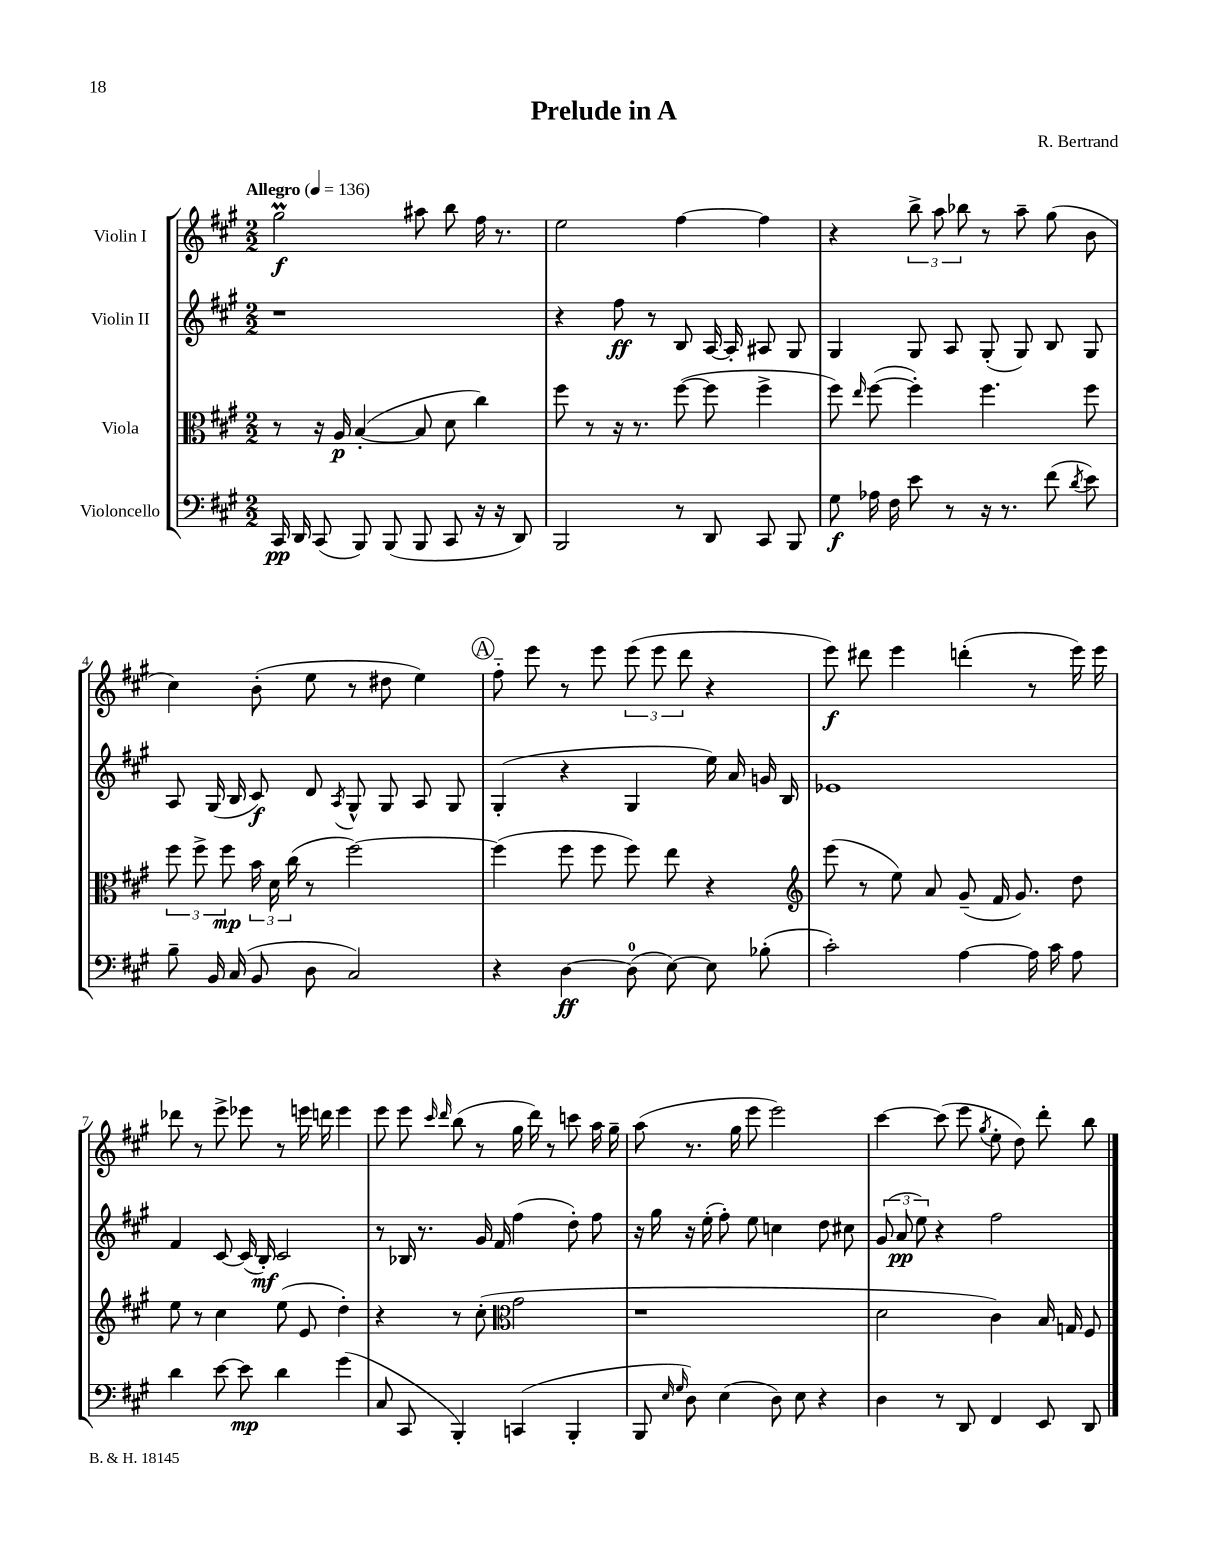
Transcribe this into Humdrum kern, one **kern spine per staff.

**kern	**kern	**kern	**kern
*staff4	*staff3	*staff2	*staff1
*clefF4	*clefC3	*clefG2	*clefG2
*k[f#c#g#]	*k[f#c#g#]	*k[f#c#g#]	*k[f#c#g#]
*M2/2	*M2/2	*M2/2	*M2/2
*MM136	*MM136	*MM136	*MM136
16CC#/	8r	1r	2gg#\
16DD/	.	.	.
(8CC#/	16r	.	.
.	16A/	.	.
8BBB/)	([4B'/	.	.
(8BBB/	.	.	.
8BBB/	8B/]	.	8aa#\
8CC#/	8d\	.	8bb\
16r	4cc#\)	.	16ff#\
16r	.	.	8.r
8DD/)	.	.	.
=	=	=	=
2BBB/	8ff#\	4r	2ee\
.	8r	.	.
.	16r	8ff#\	.
.	8.r	.	.
.	.	8r	.
8r	([8ff#\	8B/	[4ff#\
8DD/	8ff#\]	[16A/	.
.	.	16A'/]	.
8CC#/	4ff#^\	8A#/	4ff#\]
8BBB/	.	8G#/	.
=	=	=	=
8G#\	8ff#\)	4G#/	4r
.	16qqee/	.	.
16A-\	([8ff#\	.	.
16F#\	.	.	.
8e\	4ff#'\])	8G#/	12bb^\
.	.	.	12aa\
8r	.	8A/	.
.	.	.	12bb-\
16r	4.ff#\	(8G#'/	8r
8.r	.	.	.
.	.	8G#/)	8aa~\
(8f#\	.	8B/	(8gg#\
8qd/	.	.	.
8e\)	8ff#\	8G#/	8b\
=	=	=	=
8B~\	12ff#\	8A/	4cc#\)
.	12ff#^\	.	.
16BB/	.	(16G#/	.
.	12ff#\	.	.
(16C#/	.	16B/	.
8BB/	24b\	8c#/)	(8b'\
.	24d\	.	.
.	(24cc#\	.	.
8D\	8r	8d/	8ee\
.	.	8qA/	.
2C#/)	[2ff#\)	8G#^^/	8r
.	.	8G#/	8dd#\
.	.	8A/	4ee\)
.	.	8G#/	.
=	=	=	=
4r	(4ff#\]	(4G#'/	8ff#'~\
.	.	.	8eee\
[4D\	8ff#\	4r	8r
.	8ff#\	.	8eee\
(8D\]	8ff#\)	4G#/	(12eee\
.	.	.	12eee\
[8E\)	8ee\	.	.
.	.	.	12ddd\
8E\]	4r	16ee\)	4r
.	.	16a/	.
(8B-'\	.	16g/	.
.	.	16B/	.
=	=	=	=
*	*clefG2	*	*
2c#'\)	(8eee\	1e-	8eee\)
.	8r	.	8ddd#\
.	8ee\)	.	4eee\
.	8a/	.	.
[4A\	(8g#~/	.	(4ddd'\
.	16f#/	.	.
.	8.g#/)	.	.
16A\]	.	.	8r
16c#\	.	.	.
8A\	8dd\	.	16eee\)
.	.	.	16eee\
=	=	=	=
4d\	8ee\	4f#/	8ddd-\
.	8r	.	8r
[8e\	4cc#\	[8c#/	8eee^\
8e\]	.	(16c#/]	8eee-\
.	.	16B'/)	.
4d\	(8ee\	2c#/	8r
.	8e/	.	16eee\
.	.	.	16ddd\
(4g#\	4dd'\)	.	4eee\
=	=	=	=
8C#/	4r	8r	8eee\
8CC#/	.	16B-/	8eee\
.	.	8.r	.
.	.	.	16qqccc#/
.	.	.	16qqddd/
4BBB'/)	8r	.	(8bb\
.	(8cc#'\	16g#/	8r
.	.	16f#/	.
*	*clefC3	*	*
(4CC/	2g#\	(4ff#\	16gg#\
.	.	.	16ddd\)
.	.	.	8r
4BBB'/	.	8dd'\)	8ccc\
.	.	8ff#\	16aa\
.	.	.	16gg#~\
=	=	=	=
8BBB/	1r	16r	(8aa\
.	.	16gg#\	.
16qqE/	.	.	.
16qqG#/	.	.	.
8D\)	.	16r	8.r
.	.	(16ee'\	.
(4E\	.	8ff#'\)	.
.	.	.	16gg#\
.	.	8ee\	8eee\
8D\)	.	4cc\	2eee\)
8E\	.	.	.
4r	.	8dd\	.
.	.	8cc#\	.
=	=	=	=
4D\	2d\	(12g#/	[4ccc#\
.	.	12a/	.
.	.	12ee\)	.
8r	.	4r	(8ccc#\]
8DD/	.	.	8eee\
.	.	.	8qgg#/
4FF#/	4c#\)	2ff#\	8ee'\
.	.	.	8dd\)
8EE/	16B/	.	8ddd'\
.	16G/	.	.
8DD/	8F#/	.	8bb\
==	==	==	==
*-	*-	*-	*-
